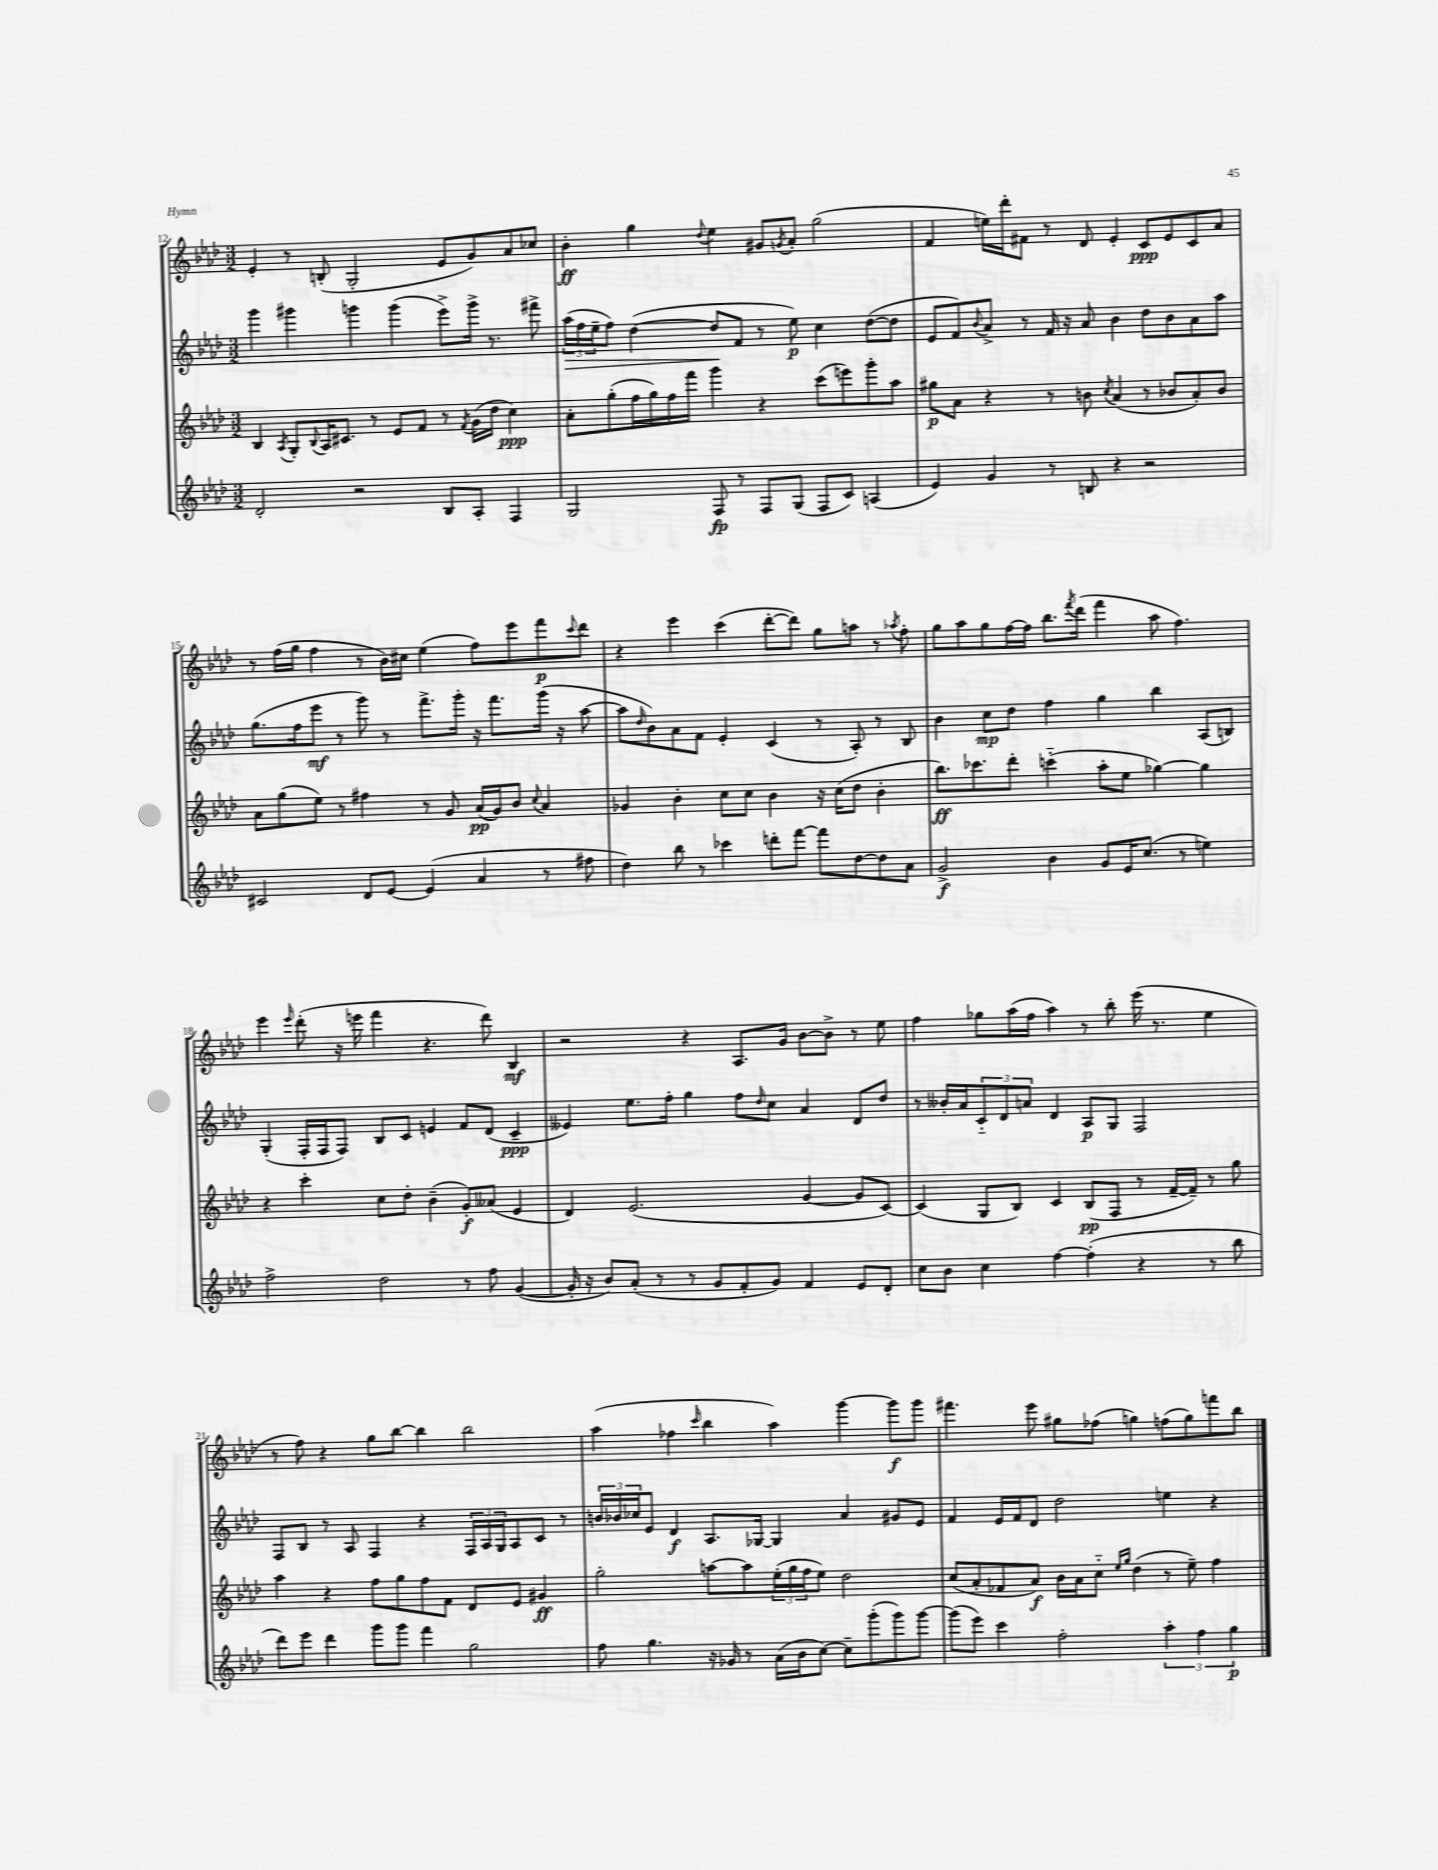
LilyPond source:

<<
\new StaffGroup <<
\new Staff = "s0" {
    \clef treble \key aes \major \numericTimeSignature \time 3/2
    ees'4-. r8 b8-.( g2-. ees'8 g'8) aes'8 ces''8 |
    bes'4-.\ff g''4 \appoggiatura { des''8 } ees''4 gis'8 \acciaccatura { g'8 } aes'8-. g''2( |
    f'4 e''16) des'''16-. fis'8 r8 des'8 ees'4-. c'8\ppp ees'8 c'8 aes'8 |
    r8 f''16( g''16 f''4 r8 bes'16) cis''16 ees''4( f''8) ees'''8 f'''8\p \appoggiatura { c'''8 } des'''8 |
    r4 ees'''4 c'''4( des'''8~-. des'''8) g''8 a''8 r8 \acciaccatura { aes''8 } f''8-. |
    g''8 aes''8 g''8 f''16~ f''16 bes''8. \acciaccatura { f'''8 } des'''16( f'''4 aes''8 f''4.) |
    ees'''4 \grace { ees'''16 } des'''8-.( r16 e'''16 f'''4 r4. des'''8) bes4\mf |
    r2 r4 aes8. g'16 bes'8~ bes'8-> r8 ees''8 |
    f''4 ges''8 aes''16( f''16 aes''4) r8 bes''8-. ees'''16( r8. ees''4 |
    r8 f''8) r4 g''8 bes''8~ bes''4 bes''2 |
    aes''4( fes''4 \grace { c'''16 } bes''4 aes''4) g'''4~ g'''8\f g'''8 |
    fis'''4. ees'''8 gis''8 fes''8( g''4) f''8( g''8) f'''8 bes''8 \bar "|." |
}
\new Staff = "s1" {
    \clef treble \key aes \major \numericTimeSignature \time 3/2
    g'''4 gis'''4 g'''4 g'''4( ees'''8->) g'''16-> r8. fis'''8-> |
    \tuplet 3/2 { aes''16\>( f''16 ees''16-- } f''8) des''4~( des''8\! f'8 r8 ees''8\p) c''4 des''8~( des''8 |
    ees'8 f'8) \appoggiatura { bes'8 } aes'8-> r8 f'16 r16 aes'8 bes'4 des''8 bes'8 aes'8 aes''8 |
    g''8.( f''16 ees'''8\mf r8 g'''8) r8 f'''8.-> g'''16-. r16 f'''8. g'''16( r16 aes''8~ |
    aes''8 \grace { des''16 } bes'8) aes'8 f'8 ees'4-. c'4( r8 aes8-.) r8 bes8 |
    bes'4 c''8\mp des''8 f''4 g''4 bes''4 aes8( b8) |
    g4-.( f16-. f16 f8) bes8 c'8 e'4 f'8 des'8( c'4--\ppp |
    eeses'4) ees''8. f''16-. g''4 f''8 \grace { des''16 } c''8 aes'4 des'8 des''8 |
    r8 beses'16-. aes'16 \tuplet 3/2 { c'8-_ des'8 a'8 } des'4 aes8\p g8 f2 |
    f8 bes8 r8 aes8 f4 r4 \tuplet 3/2 { f16 aes16 g16 } aes8 c'8 r8 |
    \tuplet 3/2 { b'16 bes'16 ces''16 } ees'8 des'4\f aes8. ges16~ ges4 aes'4 gis'8 ees'8 |
    f'4 ees'16 f'16 des'8 des''2 e''4 r4 \bar "|." |
}
\new Staff = "s2" {
    \clef treble \key aes \major \numericTimeSignature \time 3/2
    bes4 \acciaccatura { aes8 } g8-. \appoggiatura { bes8 } aes16 cis'8. r8 ees'8 f'8 r8 \acciaccatura { f'8 } g'16( des''16 c''4\ppp) |
    aes'8-. g''8-.( f''16 g''16) f''16 f'''16 g'''4 r4 c'''8( e'''8) g'''8-. aes''8 |
    gis''8\p aes'8 r4 r8 b'8 \acciaccatura { c''8 } aes'4( r8 bes'8 aes'8-.) bes'8 |
    aes'8 g''8( ees''8) r8 fis''4 r8 g'8 aes'16\pp( g'16) bes'8 \appoggiatura { c''8 } aes'4 |
    ges'4 bes'4-. c''8 c''8 bes'4 r16 c''16( des''8 bes'4-. |
    bes''8.\ff) ces'''8. des'''8-. c'''4-_( aes''8-. ees''8 ges''4~) ges''4 |
    r4 c'''4-. c''8 des''8-. bes'4--( g'8-.\f) aeses'8( ees'4 |
    des'4) ees'2.( g'4~ g'8 c'8~) |
    c'4( g8 bes8) c'4 bes8\pp( f8 r8 f'16~-- f'16--) r8 g''8 |
    aes''4 r4 f''8 g''8 f''8 f'8 des'8 ees'8 gis'4\ff |
    g''2-. a''8~ a''8 \tuplet 3/2 { ees''16-.( g''16 f''16 } ees''8) des''2 |
    c''8( aes'8-. fes'8 aes'8\f) bes'16 aes'16 c''8-_ \grace { ees''16 g''16 } des''4( r8 ees''8--) f''4 \bar "|." |
}
\new Staff = "s3" {
    \clef treble \key aes \major \numericTimeSignature \time 3/2
    des'2-. r2 bes8 aes8-. f4 |
    g2 f8\fp r8 f8 g8( f8 c'8) a4( |
    ees'4) g'4 r8 b8 r4 r2 |
    cis'2 des'8 ees'8~ ees'4( aes'4 r8 fis''8 |
    des''4) bes''8 r8 ces'''4 d'''8-. f'''8~ f'''8 des''8~ des''8 aes'8 |
    g'2->\f bes'4 g'8 ees'16 c''8.( r8 e''4) |
    f''2-> des''2 r8 f''8 g'4~( |
    g'16-. r16 bes'8) aes'8-.( r8 r8 g'8 f'8-. g'8) f'4 ees'8 des'8-. |
    c''8 bes'8 c''4 f''4~ f''4-.( r4 r8 bes''8 |
    des'''8) ees'''8 des'''4 g'''8 g'''8 f'''4 g''2 |
    f''8 g''4. r16 ges'16 r8 aes'16( bes'16 c''8~) c''8-- g'''8-.( g'''8) g'''8~ |
    g'''8( ees'''8) c'''4 f''2-. \tuplet 3/2 { aes''4-. f''4 g''4\p } \bar "|." |
}
>>
>>
\layout { \context { \Score currentBarNumber = #12 } }
